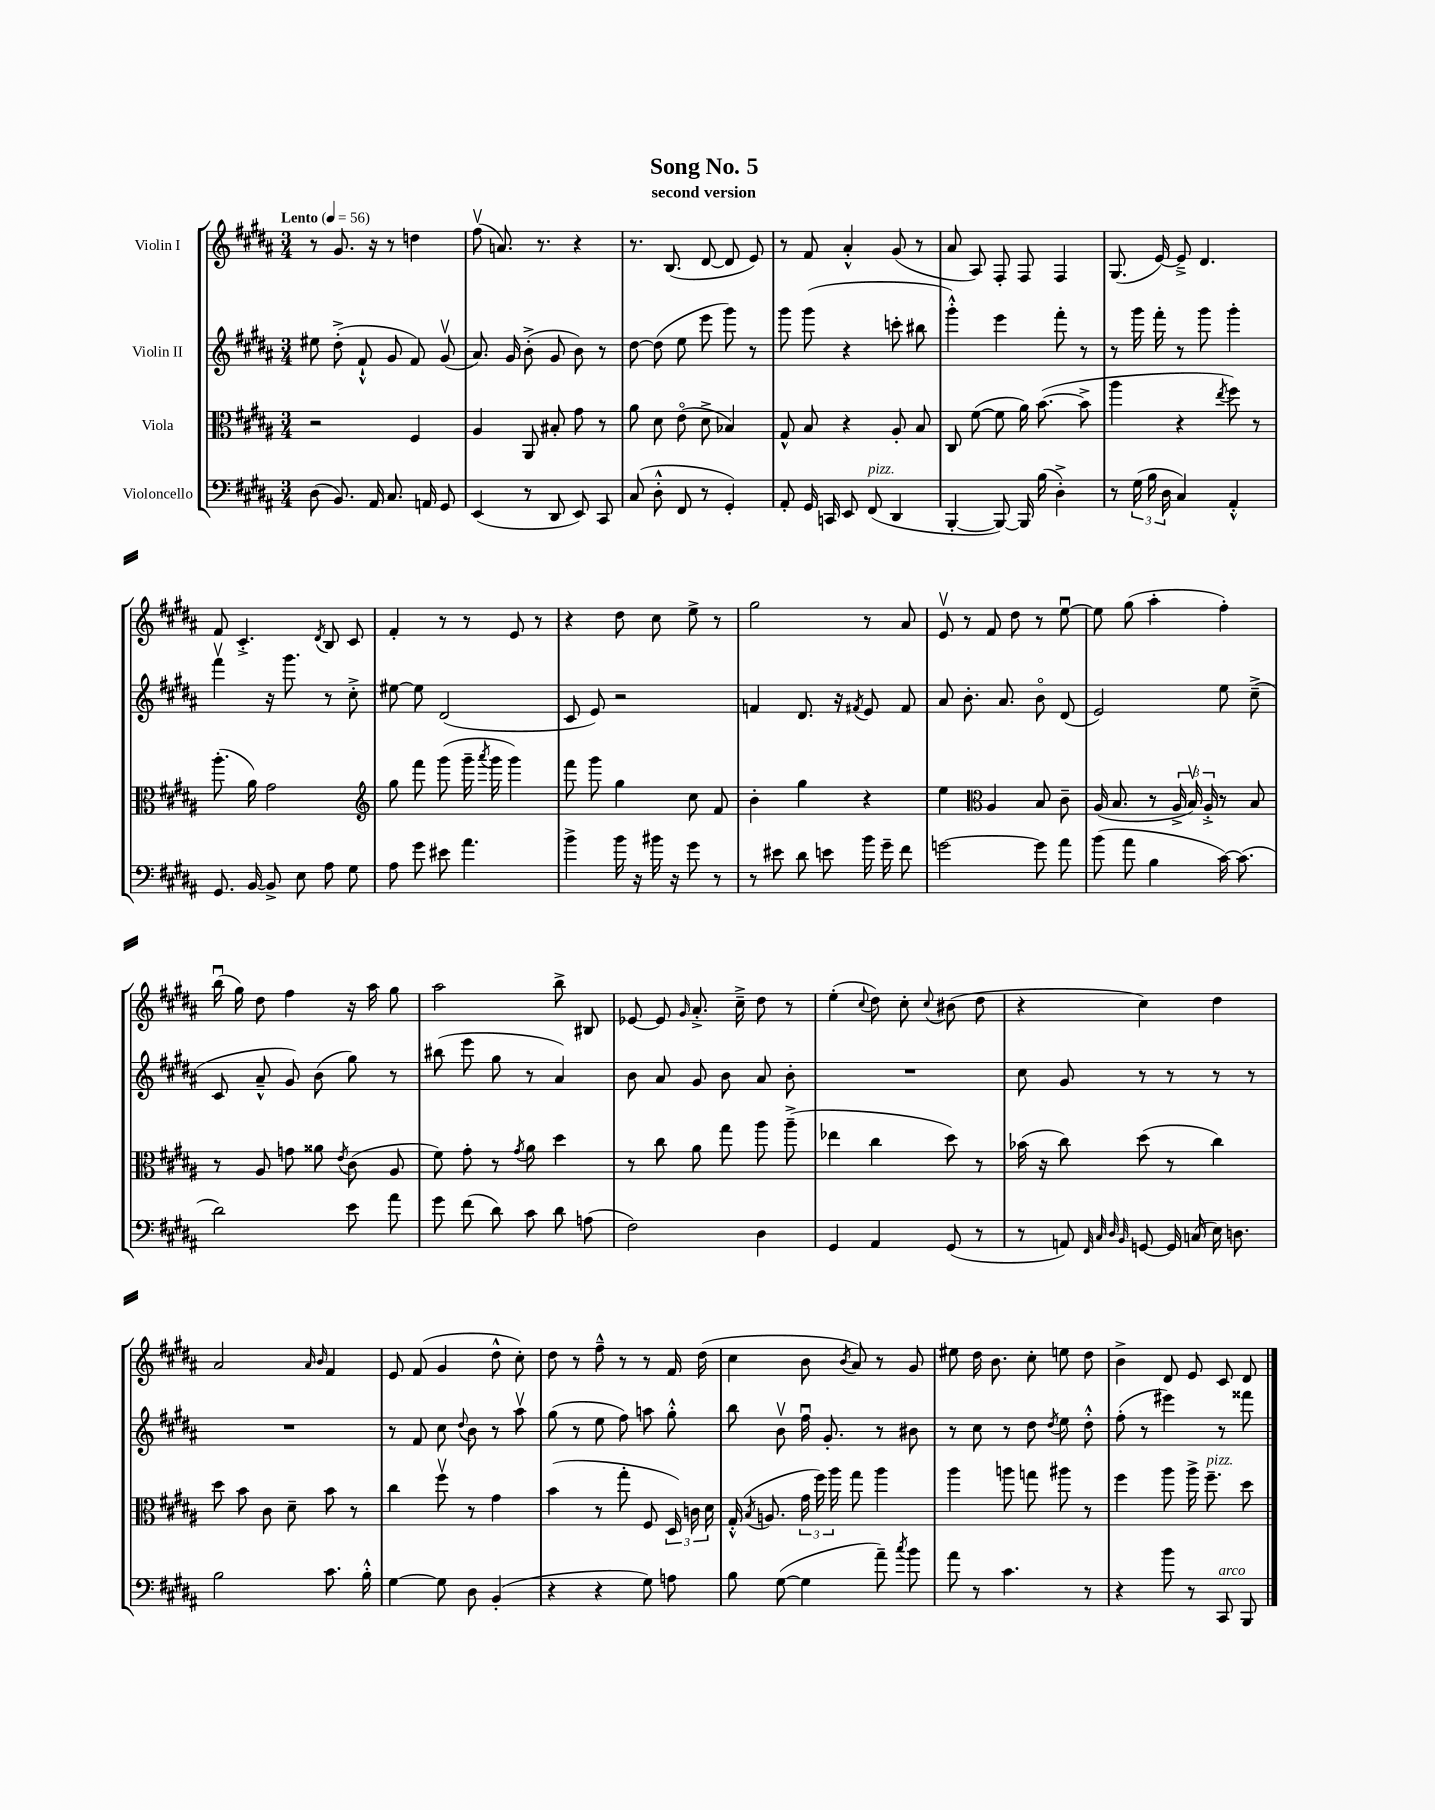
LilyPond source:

\header { title = "Song No. 5" subtitle = "second version" }
<<
\new StaffGroup <<
\new Staff = "s0" \with { instrumentName = "Violin I" } {
    \clef treble \key b \major \numericTimeSignature \time 3/4 \tempo "Lento" 4 = 56
    \autoBeamOff r8 gis'8. r16 r8 d''4 |
    fis''8\upbow( a'8.) r8. r4 |
    r8. b8.( dis'8~ dis'8 e'8) |
    r8 fis'8 ais'4-.-^ gis'8( r8 |
    ais'8 ais8) fis8-. fis8 fis4 |
    gis8.( e'16~) e'8---> dis'4. |
    fis'8 cis'4.-.-> \acciaccatura { dis'8 } b8 cis'8 |
    fis'4-. r8 r8 e'8 r8 |
    r4 dis''8 cis''8 e''8-> r8 |
    gis''2 r8 ais'8 |
    e'8\upbow r8 fis'8 dis''8 r8 e''8~\downbow |
    e''8 gis''8( ais''4-. fis''4-.) |
    b''16\downbow( gis''16) dis''8 fis''4 r16 ais''16 gis''8 |
    ais''2 b''8-> bis8 |
    ees'8~ ees'8 \grace { gis'16 } ais'8.-.-> cis''16---> dis''8 r8 |
    e''4-.( \appoggiatura { cis''8 } dis''8) cis''8-. \appoggiatura { cis''8 } bis'8( dis''8 |
    r4 cis''4) dis''4 |
    ais'2 \grace { ais'16 b'16 } fis'4 |
    e'8 fis'8( gis'4 dis''8-^ cis''8-.) |
    dis''8 r8 fis''8---^ r8 r8 fis'16 dis''16( |
    cis''4 b'8 \acciaccatura { b'8 } ais'8) r8 gis'8 |
    eis''8 dis''16 b'8. cis''8-. e''8 dis''8 |
    b'4-> dis'8 e'8 cis'8 dis'8 \bar "|." |
}
\new Staff = "s1" \with { instrumentName = "Violin II" } {
    \clef treble \key b \major \numericTimeSignature \time 3/4
    \autoBeamOff eis''8 dis''8-.->( fis'8-!-^ gis'8 fis'8) gis'8\upbow( |
    ais'8.) gis'16 b'8-.->( gis'8 b'8) r8 |
    dis''8~ dis''8( e''8 e'''8 gis'''8) r8 |
    gis'''8 gis'''8( r4 c'''8-. bis''8 |
    gis'''4-.-^) e'''4 fis'''8-. r8 |
    r8 gis'''16 fis'''16-. r8 gis'''8 gis'''4-. |
    fis'''4\upbow r16 gis'''8. r8 cis''8-.-> |
    eis''8~ eis''8 dis'2( |
    cis'8 e'8) r2 |
    f'4 dis'8. r16 \acciaccatura { fis'8 } e'8 fis'8 |
    ais'8 b'8.-. ais'8. b'8\flageolet dis'8( |
    e'2) e''8 cis''8--->( |
    cis'8 ais'8---^ gis'8) b'8( gis''8) r8 |
    bis''8( e'''8 gis''8 r8 ais'4) |
    b'8 ais'8 gis'8 b'8 ais'8 b'8-. |
    R2. |
    cis''8 gis'8 r8 r8 r8 r8 |
    R2. |
    r8 fis'8 cis''8 \appoggiatura { dis''8 } b'8 r8 ais''8\upbow |
    gis''8( r8 e''8 fis''8) a''8 gis''8-.-^ |
    b''8 b'8\upbow fis''16\downbow gis'8.-. r8 bis'8 |
    r8 cis''8 r8 dis''8 \acciaccatura { dis''8 } e''8 dis''8-.-^ |
    fis''8-.( r8 eis'''4) r8 fisis'''8 \bar "|." |
}
\new Staff = "s2" \with { instrumentName = "Viola" } {
    \clef alto \key b \major \numericTimeSignature \time 3/4
    \autoBeamOff r2 fis4 |
    ais4 ais,8 bis8-. gis'8 r8 |
    ais'8 dis'8 e'8\flageolet( dis'8-> bes4) |
    gis8-^ b8 r4 ais8-. b8 |
    cis8 fis'8~( fis'8 ais'16) b'8.~( b'8-> |
    ais''4 r4 \acciaccatura { e''8 } fis''8) r8 |
    ais''8.-.( ais'16) gis'2 |
    \clef treble gis''8 fis'''8 gis'''8( gis'''16-- \acciaccatura { ais'''8 } gis'''16 gis'''4) |
    fis'''8 gis'''8 gis''4 cis''8 fis'8 |
    b'4-. gis''4 r4 |
    e''4 \clef alto ais4 b8 cis'8-- |
    ais16( b8. r8 \tuplet 3/2 { ais16-> b16\upbow) ais16-.-> } r8 b8 |
    r8 ais8 g'8 aisis'8 \acciaccatura { e'8 } cis'8( ais8 |
    fis'8) gis'8-. r8 \acciaccatura { gis'8 } ais'8 dis''4 |
    r8 cis''8 ais'8 gis''8 ais''8 ais''8--->( |
    ees''4 cis''4 dis''8) r8 |
    bes'16( r16 cis''8) dis''8( r8 cis''4) |
    dis''8 b'8 cis'8 dis'8-- b'8 r8 |
    cis''4 fis''8\upbow r8 gis'4 |
    b'4( r8 gis''8-. fis8 \tuplet 3/2 { dis16) c'16 dis'16 } |
    gis16-.-^( \acciaccatura { b8 } a8. \tuplet 3/2 { gis'16 fis''16) ais''16 } gis''8 ais''4 |
    ais''4 a''8 g''8 ais''8 r8 |
    fis''4 ais''8 ais''16-> fis''8.--^\markup { \italic "pizz." } dis''8 \bar "|." |
}
\new Staff = "s3" \with { instrumentName = "Violoncello" } {
    \clef bass \key b \major \numericTimeSignature \time 3/4
    \autoBeamOff dis8( b,8.) ais,16 cis8. a,16 gis,8 |
    e,4( r8 dis,8 e,8) cis,8 |
    cis8( dis8-.-^ fis,8 r8 gis,4-.) |
    ais,8-. gis,16 c,16 e,8 fis,8^\markup { \italic "pizz." }( dis,4 |
    b,,4~-. b,,8~) b,,16 b16( dis4-.->) |
    r8 \tuplet 3/2 { gis16( b16 dis16 } cis4) ais,4-.-^ |
    gis,8. b,16~ b,8-> e8 ais8 gis8 |
    ais8 gis'8 eis'8 ais'4. |
    b'4-> b'16 r16 bis'16 r16 gis'8 r8 |
    r8 eis'8 dis'8 e'8 b'16 gis'16-- fis'8 |
    g'2~ g'8 ais'8 |
    b'8( ais'8 b4 cis'16~) cis'8.( |
    dis'2) e'8 ais'8 |
    gis'8 fis'8( dis'8) cis'8 dis'8 a8( |
    fis2) dis4 |
    gis,4 ais,4 gis,8( r8 |
    r8 a,8) \grace { fis,32 cis32 dis32 b,32 } g,8~ g,16 c16( e16) d8. |
    b2 cis'8. b16-.-^ |
    gis4~ gis8 dis8 b,4-.( |
    r4 r4 gis8) a8 |
    b8 gis8~( gis4 ais'8--) \acciaccatura { cis''8 } b'8 |
    ais'8 r8 cis'4. r8 |
    r4 b'8 r8 cis,8^\markup { \italic "arco" } b,,8 \bar "|." |
}
>>
>>
\layout { \context { \Score \remove "Bar_number_engraver" } }
